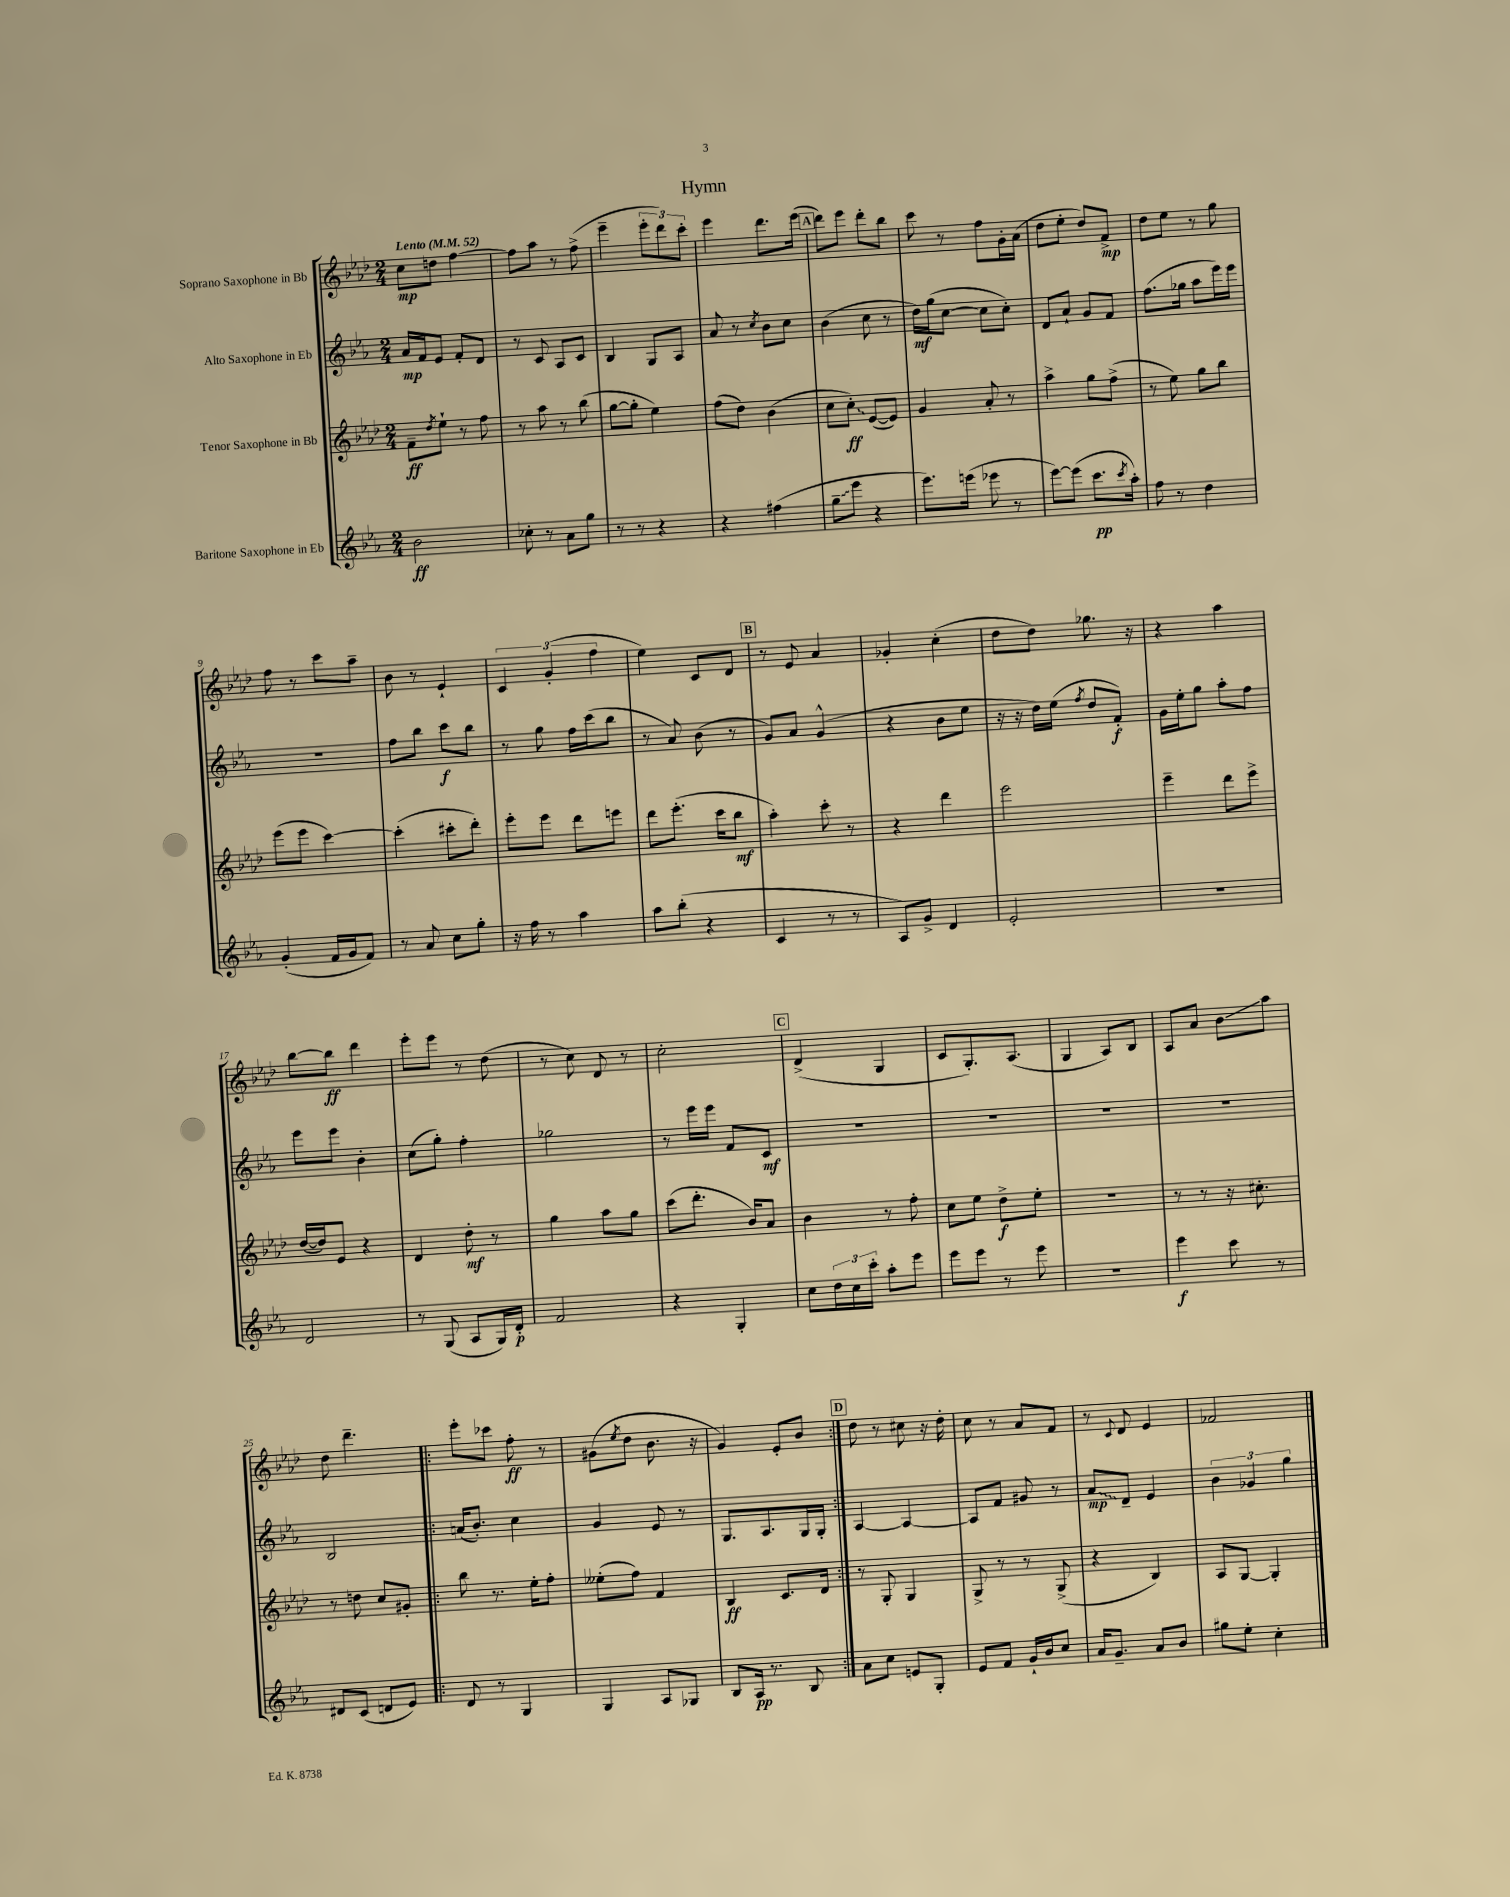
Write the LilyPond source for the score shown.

\header { title = "Hymn" }
<<
\new StaffGroup <<
\new Staff = "s0" \with { instrumentName = "Soprano Saxophone in Bb" } {
    \clef treble \key aes \major \numericTimeSignature \time 2/4 \tempo "Lento" 4 = 52
    c''8\mp d''8 f''4~ |
    f''8 aes''8 r8 f''8->( |
    ees'''4-- \tuplet 3/2 { ees'''8-. des'''8) c'''8-. } |
    ees'''4 des'''8. ees'''16( |
    \mark \markup { \box "A" } des'''8) ees'''8 des'''8-. bes''8 |
    c'''8 r8 f''8 g'16-. aes'16( |
    des''8 ees''8-. des''8) f'8->\mp |
    des''8 ees''8 r8 g''8 |
    f''8 r8 c'''8 aes''8-- |
    bes'8 r8 ees'4-! |
    \tuplet 3/2 { c'4 g'4-.( f''4 } |
    ees''4) c'8 des'8 |
    \mark \markup { \box "B" } r8 ees'8 aes'4 |
    ges'4-. c''4-.( |
    des''8 des''8) ges''8. r16 |
    r4 aes''4 |
    bes''8~ bes''8\ff des'''4 |
    ees'''8-. ees'''8 r8 des''8( |
    r8 c''8) des'8 r8 |
    c''2-. |
    \mark \markup { \box "C" } des'4->( g4 |
    c'8 g8.-.) aes8.( |
    g4 aes8) bes8 |
    aes8 aes'8 bes'8\glissando aes''8 |
    des''8 des'''4.-- |
    \repeat volta 2 { ees'''8-. ces'''8 f''8-.\ff r8 |
    gis'8( \acciaccatura { ees''8 } des''8 bes'8. r16 |
    g'4) ees'8-. bes'8 | }
    \mark \markup { \box "D" } des''8 r8 cis''8 r16 des''16-. |
    c''8 r8 aes'8 f'8 |
    r8 \appoggiatura { c'8 } des'8 ees'4 |
    fes'2 \bar "|." |
}
\new Staff = "s1" \with { instrumentName = "Alto Saxophone in Eb" } {
    \clef treble \key ees \major \numericTimeSignature \time 2/4
    aes'16\mp f'16 ees'8 f'8-. d'8 |
    r8 c'8 aes8 c'8 |
    bes4 g8 aes8 |
    aes'8 r8 \acciaccatura { c''8 } bes'8 c''8 |
    \mark \markup { \box "A" } bes'4( c''8 r8 |
    d''16\mf) g''16( c''8~ c''8 c''8-.) |
    d'8 aes'8-! g'8 f'8 |
    f''8.( ges''16 aes''8 ees'''16) ees'''16 |
    R2 |
    f''8 bes''8 c'''8\f bes''8 |
    r8 g''8 f''16 c'''16( bes''8 |
    r8 aes'8) bes'8( r8 |
    \mark \markup { \box "B" } g'8) aes'8 g'4-^( |
    r4 bes'8 ees''8 |
    r16 r16 d''16) ees''16( \acciaccatura { f''8 } d''8 f'8-.\f) |
    g'16 ees''16-. g''8 aes''8-. f''8 |
    ees'''8 ees'''8 bes'4-. |
    c''8( g''8-.) f''4-. |
    ges''2 |
    r8 ees'''16 ees'''16 f'8 c'8\mf |
    \mark \markup { \box "C" } R2 |
    R2 |
    R2 |
    R2 |
    bes2 |
    \repeat volta 2 { a'16( bes'8.-.) c''4 |
    g'4 ees'8 r8 |
    g8. aes8. g16 g16-. | }
    \mark \markup { \box "D" } aes4~ aes4~ |
    aes8 f'8 gis'8 r8 |
    \once \override Glissando.style = #'zigzag aes'8\glissando\mp d'8-- ees'4 |
    \tuplet 3/2 { bes'4 ges'4 g''4 } \bar "|." |
}
\new Staff = "s2" \with { instrumentName = "Tenor Saxophone in Bb" } {
    \clef treble \key aes \major \numericTimeSignature \time 2/4
    f'8--\ff \acciaccatura { des''8 } ees''8-! r8 f''8 |
    r8 aes''8 r8 bes''8( |
    g''8~ g''8-. ees''4) |
    f''8( des''8) bes'4( |
    \mark \markup { \box "A" } c''8 \once \override Glissando.style = #'zigzag c''8-.\glissando\ff) ees'8~( ees'8) |
    g'4 aes'8-. r8 |
    aes''4-> g''8 f''8->( |
    r8 ees''8) g''8 bes''8 |
    ees'''8( ees'''8 c'''4~) |
    c'''4-.( cis'''8-. des'''8-.) |
    ees'''8-. ees'''8 des'''8 e'''8 |
    des'''8 ees'''8.-.( c'''16 bes''8\mf |
    \mark \markup { \box "B" } aes''4-.) c'''8-. r8 |
    r4 des'''4 |
    ees'''2 |
    ees'''4-- des'''8 ees'''8-> |
    des''16~( des''16) ees'8 r4 |
    des'4 des''8-.\mf r8 |
    g''4 aes''8 g''8 |
    c'''8( des'''8.-. bes'16) aes'8 |
    \mark \markup { \box "C" } bes'4 r8 f''8-. |
    c''8 ees''8 des''8->\f ees''8-. |
    r2 |
    r8 r8 r16 cis''8.-. |
    r8 d''8 c''8 gis'8-. |
    \repeat volta 2 { bes''8 r8. ees''16-. f''8-. |
    eeses''8-.( f''8) f'4 |
    bes4\ff c'8. des'16 | }
    \mark \markup { \box "D" } r8 g8-. g4 |
    g8-> r8 r8 g8->( |
    r4 bes4) |
    aes8 g8~ g4-. \bar "|." |
}
\new Staff = "s3" \with { instrumentName = "Baritone Saxophone in Eb" } {
    \clef treble \key ees \major \numericTimeSignature \time 2/4
    bes'2\ff |
    ces''8-. r8 aes'8 g''8 |
    r8 r8 r4 |
    r4 fis''4( |
    \mark \markup { \box "A" } \once \override Glissando.style = #'zigzag g''8--\glissando ees'''8 r4 |
    ees'''8.) e'''16( ees'''8 r8 |
    ees'''8~) ees'''8( c'''8.\pp \acciaccatura { c'''8 } aes''16-.) |
    f''8 r8 d''4 |
    g'4-.( f'16 g'16 f'8) |
    r8 aes'8 c''8 g''8-. |
    r16 f''16 r8 aes''4 |
    aes''8 bes''8-.( r4 |
    \mark \markup { \box "B" } c'4 r8 r8 |
    aes8) g'8-> d'4 |
    ees'2-. |
    r2 |
    d'2 |
    r8 g8( aes8 g16) d'16-.\p |
    f'2 |
    r4 g4-. |
    \mark \markup { \box "C" } c''8 \tuplet 3/2 { d''16 c''16 c'''16-. } aes''8-. ees'''8 |
    ees'''8 ees'''8 r8 ees'''8 |
    r2 |
    ees'''4\f c'''8 r8 |
    dis'8 c'8( d'8 ees'8) |
    \repeat volta 2 { d'8 r8 g4 |
    g4 aes8 ges8 |
    bes8 aes16\pp r8. bes8 | }
    \mark \markup { \box "D" } aes'8 c''8 e'8 g8-. |
    ees'8 f'8 g'16-! bes'16 c''8 |
    aes'16 g'8.-- aes'8 bes'8 |
    gis''8 ees''8-. c''4-. \bar "|." |
}
>>
>>
